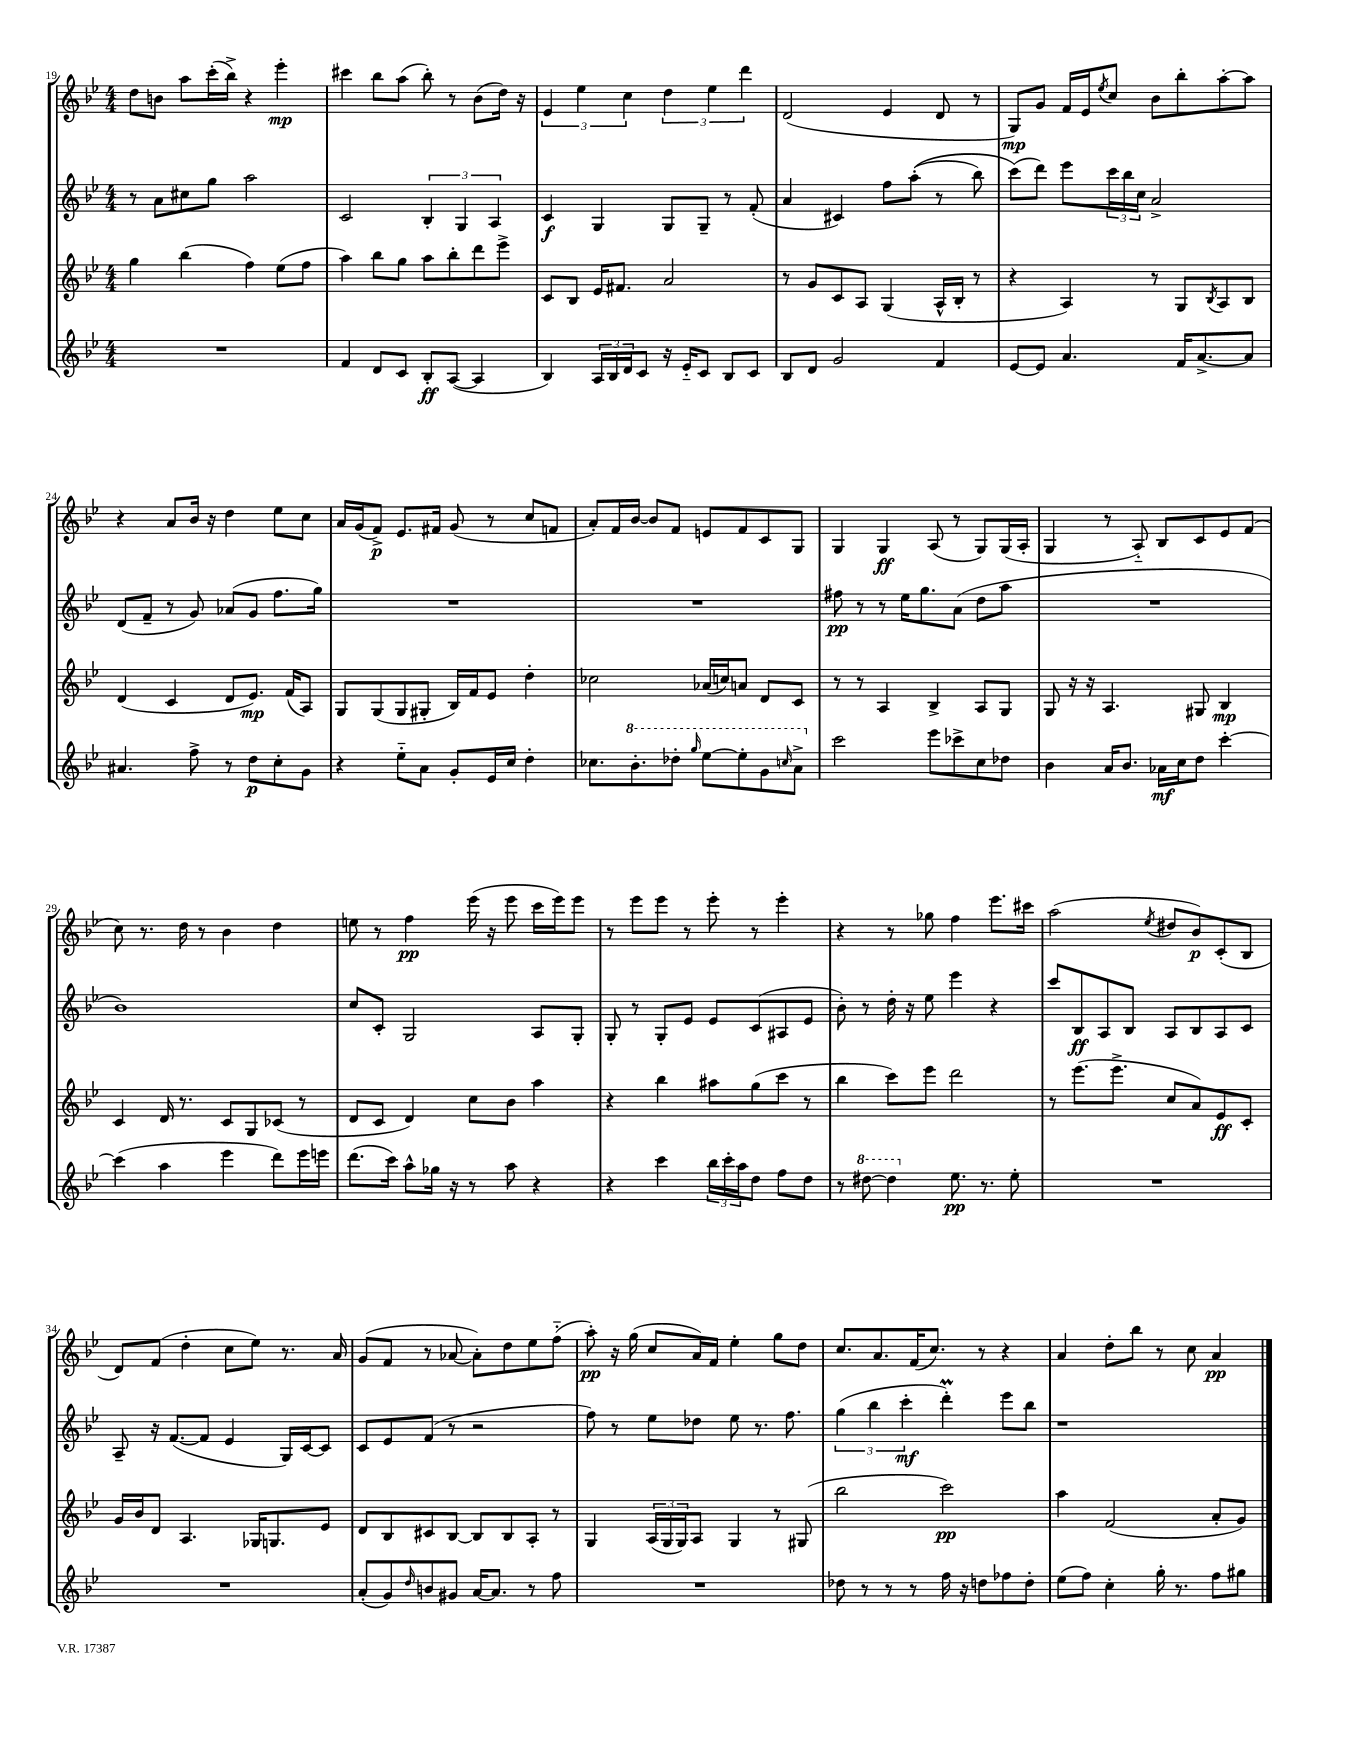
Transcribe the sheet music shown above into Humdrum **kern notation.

**kern	**dynam	**kern	**dynam	**kern	**dynam	**kern	**dynam
*part4	*part4	*part3	*part3	*part2	*part2	*part1	*part1
*staff4	*staff4	*staff3	*staff3	*staff2	*staff2	*staff1	*staff1
*clefG2	*	*clefG2	*	*clefG2	*	*clefG2	*
*k[b-e-]	*	*k[b-e-]	*	*k[b-e-]	*	*k[b-e-]	*
*M4/4	*	*M4/4	*	*M4/4	*	*M4/4	*
=19	=19	=19	=19	=19	=19	=19	=19
1r	.	4gg\	.	8r	.	8dd\L	.
.	.	.	.	8a\L	.	8bn\J	.
.	.	(4bb-\	.	8cc#X\	.	8aa\L	.
.	.	.	.	8gg\J	.	(16ccc'\L	.
.	.	.	.	.	.	16bb-^\JJ)	.
.	.	4ff\)	.	2aa\	.	4r	.
.	.	(8ee-\L	.	.	.	4eee-'\	mp
.	.	8ff\J	.	.	.	.	.
=20	=20	=20	=20	=20	=20	=20	=20
4f/	.	4aa\)	.	2c/	.	4ccc#X\	.
8d/L	.	8bb-\L	.	.	.	8bb-\L	.
8c/J	.	8gg\J	.	.	.	(8aa\J	.
8B-'/L	ff	8aa\L	.	6B-'/	.	8bb-'\)	.
([8A/J	.	8bb-'\	.	.	.	8r	.
.	.	.	.	6G/	.	.	.
4A/]	.	8ddd\	.	.	.	(8b-\L	.
.	.	.	.	6A/	.	.	.
.	.	8eee-^\J	.	.	.	16dd\Jk)	.
.	.	.	.	.	.	16r	.
=21	=21	=21	=21	=21	=21	=21	=21
4B-/)	.	8c/L	.	4c/	f	6e-/	.
.	.	8B-/J	.	.	.	.	.
.	.	.	.	.	.	6ee-\	.
24A/LL	.	16e-/KL	.	4G/	.	.	.
24B-/	.	.	.	.	.	.	.
.	.	8.f#X/J	.	.	.	.	.
24d/J	.	.	.	.	.	6cc\	.
8c/J	.	.	.	.	.	.	.
16r	.	2a/	.	8G/L	.	6dd\	.
16e-/KL	.	.	.	.	.	.	.
8c/J	.	.	.	8G~/J	.	.	.
.	.	.	.	.	.	6ee-\	.
8B-/L	.	.	.	8r	.	.	.
.	.	.	.	.	.	6ddd\	.
8c/J	.	.	.	(8f'/	.	.	.
=22	=22	=22	=22	=22	=22	=22	=22
8B-/L	.	8r	.	4a/	.	(2d/	.
8d/J	.	8g/L	.	.	.	.	.
2g/	.	8c/	.	4c#X/)	.	.	.
.	.	8A/J	.	.	.	.	.
.	.	(4G/	.	8ff\L	.	4e-/	.
.	.	.	.	((8aa'\J	.	.	.
4f/	.	16A^^/LL	.	8r	.	8d/	.
.	.	16B-'/JJ	.	.	.	.	.
.	.	8r	.	8bb-\)	.	8r	.
=23	=23	=23	=23	=23	=23	=23	=23
[8e-/L	.	4r	.	(8ccc\L)	.	8G/L)	mp
8e-/J]	.	.	.	8ddd\J)	.	8g/J	.
4.a/	.	4A/)	.	8eee-\L	.	16f/LL	.
.	.	.	.	.	.	16e-/J	.
.	.	.	.	.	.	8qee-/	.
.	.	.	.	24ccc\L	.	8cc/J	.
.	.	.	.	24bb-\	.	.	.
.	.	.	.	24cc\JJ	.	.	.
.	.	8r	.	2a^/	.	8b-\L	.
16f/KL	.	8G/L	.	.	.	8bb-'\	.
[8.a^/	.	.	.	.	.	.	.
.	.	8qB-/	.	.	.	.	.
.	.	8A/	.	.	.	[8aa'\	.
8a/J]	.	8B-/J	.	.	.	8aa\J]	.
!!LO:LB:g=z
=24	=24	=24	=24	=24	=24	=24	=24
4.a#X/	.	(4d/	.	(8d/L	.	4r	.
.	.	.	.	8f~/J	.	.	.
.	.	4c/	.	8r	.	8a/L	.
8ff^\	.	.	.	8g/)	.	16b-/Jk	.
.	.	.	.	.	.	16r	.
8r	.	8d/L	.	(8a-X/L	.	4dd\	.
8dd\L	p	8.e-/J)	mp	8g/J	.	.	.
8cc'\	.	.	.	8.ff\L	.	8ee-\L	.
.	.	(16f/KL	.	.	.	.	.
8g\J	.	8A/J)	.	.	.	8cc\J	.
.	.	.	.	16gg\Jk)	.	.	.
=25	=25	=25	=25	=25	=25	=25	=25
4r	.	8G/L	.	1r	.	16a/LL	.
.	.	.	.	.	.	(16g/J	.
.	.	(8G/	.	.	.	8f^/J)	p
8ee-\L	.	8G/	.	.	.	8.e-/L	.
8a\J	.	8G#X'/J	.	.	.	.	.
.	.	.	.	.	.	16f#X/Jk	.
8g'/L	.	16B-/LL)	.	.	.	(8g/	.
.	.	16f/J	.	.	.	.	.
16e-/L	.	8e-/J	.	.	.	8r	.
16cc/JJ	.	.	.	.	.	.	.
4dd'\	.	4dd'\	.	.	.	8cc/L	.
.	.	.	.	.	.	8fn/J	.
=26	=26	=26	=26	=26	=26	=26	=26
8.cc-X\L	.	2cc-X\	.	1r	.	8a'/L)	.
.	.	.	.	.	.	16f/L	.
*8va	*	*	*	*	*	*	*
8.bb-'\	.	.	.	.	.	[16b-/JJ	.
.	.	.	.	.	.	8b-/L]	.
8ddd-X'\J	.	.	.	.	.	8f/J	.
16qqggg/	.	.	.	.	.	.	.
[8eee-\L	.	(16a-X/LL	.	.	.	8en/L	.
.	.	16ccn/J)	.	.	.	.	.
8eee-'\]	.	8an/J	.	.	.	8f/	.
8gg\	.	8d/L	.	.	.	8c/	.
16qqcccn/	.	.	.	.	.	.	.
8aa^\J	.	8c/J	.	.	.	8G/J	.
=27	=27	=27	=27	=27	=27	=27	=27
*X8va	*	*	*	*	*	*	*
2ccc\	.	8r	.	8ff#X\	pp	4G/	.
.	.	8r	.	8r	.	.	.
.	.	4A/	.	8r	.	4G/	ff
.	.	.	.	16ee-\KL	.	.	.
.	.	.	.	8.gg\	.	.	.
8eee-\L	.	4B-^/	.	.	.	(8A/	.
8ccc-X^\	.	.	.	(8a\J	.	8r	.
8cc\	.	8A/L	.	8dd\L	.	8G/L)	.
8dd-X\J	.	8G/J	.	8aa\J	.	(16G/L	.
.	.	.	.	.	.	16A'/JJ	.
=28	=28	=28	=28	=28	=28	=28	=28
4b-\	.	8G/	.	1r	.	4G/	.
.	.	16r	.	.	.	.	.
.	.	16r	.	.	.	.	.
16a/KL	.	4.A/	.	.	.	8r	.
8.b-/J	.	.	.	.	.	.	.
.	.	.	.	.	.	8A/)	.
16a-X\LL	mf	.	.	.	.	8B-/L	.
16cc\J	.	.	.	.	.	.	.
8dd\J	.	8G#X/	.	.	.	8c/	.
[4ccc'\	.	4B-/	mp	.	.	8e-/	.
.	.	.	.	.	.	(8f/J	.
!!LO:LB:g=z
=29	=29	=29	=29	=29	=29	=29	=29
(4ccc\]	.	4c/	.	1b-)	.	8cc\)	.
.	.	.	.	.	.	8.r	.
4aa\	.	16d/	.	.	.	.	.
.	.	8.r	.	.	.	16dd\	.
.	.	.	.	.	.	8r	.
4eee-\	.	8c/L	.	.	.	4b-\	.
.	.	8G/	.	.	.	.	.
8ddd\L)	.	(8c-X/J	.	.	.	4dd\	.
16eee-\L	.	8r	.	.	.	.	.
16eeen\JJ	.	.	.	.	.	.	.
=30	=30	=30	=30	=30	=30	=30	=30
(8.ddd\L	.	8d/L	.	8cc/L	.	8een\	.
.	.	8c/J	.	8c'/J	.	8r	.
16ccc\Jk)	.	.	.	.	.	.	.
8aa^^\L	.	4d/)	.	2G/	.	4ff\	pp
16gg-X\Jk	.	.	.	.	.	.	.
16r	.	.	.	.	.	.	.
8r	.	8cc\L	.	.	.	(16eee-\	.
.	.	.	.	.	.	16r	.
8aa\	.	8b-\J	.	.	.	8eee-\	.
4r	.	4aa\	.	8A/L	.	16ccc\LL	.
.	.	.	.	.	.	16eee-\J)	.
.	.	.	.	8G'/J	.	8eee-\J	.
=31	=31	=31	=31	=31	=31	=31	=31
4r	.	4r	.	8G'/	.	8r	.
.	.	.	.	8r	.	8eee-\L	.
4ccc\	.	4bb-\	.	8G'/L	.	8eee-\J	.
.	.	.	.	8e-/J	.	8r	.
24bb-\LL	.	8aa#X\L	.	8e-/L	.	8eee-'\	.
24ccc'\	.	.	.	.	.	.	.
24aa\J	.	.	.	.	.	.	.
8dd\J	.	(8gg\	.	(8c/	.	8r	.
8ff\L	.	8ccc\J	.	8A#X/	.	4eee-'\	.
8dd\J	.	8r	.	8e-/J	.	.	.
=32	=32	=32	=32	=32	=32	=32	=32
8r	.	4bb-\	.	8b-'\)	.	4r	.
*8va	*	*	*	*	*	*	*
[8ddd#X\	.	.	.	8r	.	.	.
4ddd#\]	.	8ccc\L)	.	16dd'\	.	8r	.
.	.	.	.	16r	.	.	.
.	.	8eee-\J	.	8ee-\	.	8gg-X\	.
*X8va	*	*	*	*	*	*	*
8.ee-\	pp	2ddd\	.	4eee-\	.	4ff\	.
8.r	.	.	.	.	.	.	.
.	.	.	.	4r	.	8.eee-\L	.
8ee-'\	.	.	.	.	.	.	.
.	.	.	.	.	.	16ccc#X\Jk	.
=33	=33	=33	=33	=33	=33	=33	=33
1r	.	8r	.	8ccc/L	.	(2aa\	.
.	.	(8.eee-\L	.	8B-/	ff	.	.
.	.	.	.	8A/	.	.	.
.	.	8.eee-^\J	.	.	.	.	.
.	.	.	.	8B-/J	.	.	.
.	.	.	.	.	.	8qee-/	.
.	.	8cc/L	.	8A/L	.	8dd#X/L	.
.	.	8a/)	.	8B-/	.	8b-/)	p
.	.	8e-/	ff	8A/	.	(8c'/	.
.	.	8c'/J	.	8c/J	.	8B-/J	.
!!LO:LB:g=z
=34	=34	=34	=34	=34	=34	=34	=34
1r	.	16g/LL	.	8A~/	.	8d/L)	.
.	.	16b-/J	.	.	.	.	.
.	.	8d/J	.	16r	.	(8f/J	.
.	.	.	.	([8.f/L	.	.	.
.	.	4.A/	.	.	.	4dd'\	.
.	.	.	.	8f/J]	.	.	.
.	.	.	.	4e-/	.	8cc\L	.
.	.	16G-X/KL	.	.	.	8ee-\J)	.
.	.	8.Gn/	.	.	.	.	.
.	.	.	.	16G/LL)	.	8.r	.
.	.	.	.	[16c/J	.	.	.
.	.	8e-/J	.	8c/J]	.	.	.
.	.	.	.	.	.	16a/	.
=35	=35	=35	=35	=35	=35	=35	=35
(8a'/L	.	8d/L	.	8c/L	.	(8g/L	.
8g/)	.	8B-/	.	8e-/	.	8f/J	.
16qqdd/	.	.	.	.	.	.	.
8bn/	.	8c#X/	.	(8f/J	.	8r	.
8g#X/J	.	[8B-/J	.	8r	.	[8a-X/	.
[16a/KL	.	8B-/L]	.	2r	.	8a-'\L])	.
8.a/J]	.	.	.	.	.	.	.
.	.	8B-/	.	.	.	8dd\	.
8r	.	8A'/J	.	.	.	8ee-\	.
8ff\	.	8r	.	.	.	(8ff\J	.
=36	=36	=36	=36	=36	=36	=36	=36
1r	.	4G/	.	8ff\)	.	8aa'\)	pp
.	.	.	.	8r	.	16r	.
.	.	.	.	.	.	(16gg\	.
.	.	(24A/LL	.	8ee-\L	.	8cc/L	.
.	.	24G/	.	.	.	.	.
.	.	24G/J)	.	.	.	.	.
.	.	8A/J	.	8dd-X\J	.	16a/L)	.
.	.	.	.	.	.	16f/JJ	.
.	.	4G/	.	8ee-\	.	4ee-'\	.
.	.	.	.	8.r	.	.	.
.	.	8r	.	.	.	8gg\L	.
.	.	.	.	8.ff\	.	.	.
.	.	(8G#X/	.	.	.	8dd\J	.
=37	=37	=37	=37	=37	=37	=37	=37
8dd-X\	.	2bb-\	.	(6gg\	.	8.cc/L	.
8r	.	.	.	.	.	.	.
.	.	.	.	6bb-\	.	.	.
.	.	.	.	.	.	8.a/	.
8r	.	.	.	.	.	.	.
.	.	.	.	6ccc'\	mf	.	.
8r	.	.	.	.	.	(16f/K	.
.	.	.	.	.	.	8.cc/J)	.
16ff\	.	2ccc\)	pp	4dddm'\)	.	.	.
16r	.	.	.	.	.	.	.
8ddn\L	.	.	.	.	.	8r	.
8ff-X\	.	.	.	8eee-\L	.	4r	.
8dd'\J	.	.	.	8bb-\J	.	.	.
=38	=38	=38	=38	=38	=38	=38	=38
(8ee-\L	.	4aa\	.	1r	.	4a/	.
8ff\J)	.	.	.	.	.	.	.
4cc'\	.	(2f/	.	.	.	8dd'\L	.
.	.	.	.	.	.	8bb-\J	.
16gg'\	.	.	.	.	.	8r	.
8.r	.	.	.	.	.	.	.
.	.	.	.	.	.	8cc\	.
8ff\L	.	8a'/L	.	.	.	4a/	pp
8gg#X\J	.	8g/J)	.	.	.	.	.
==	==	==	==	==	==	==	==
*-	*-	*-	*-	*-	*-	*-	*-
